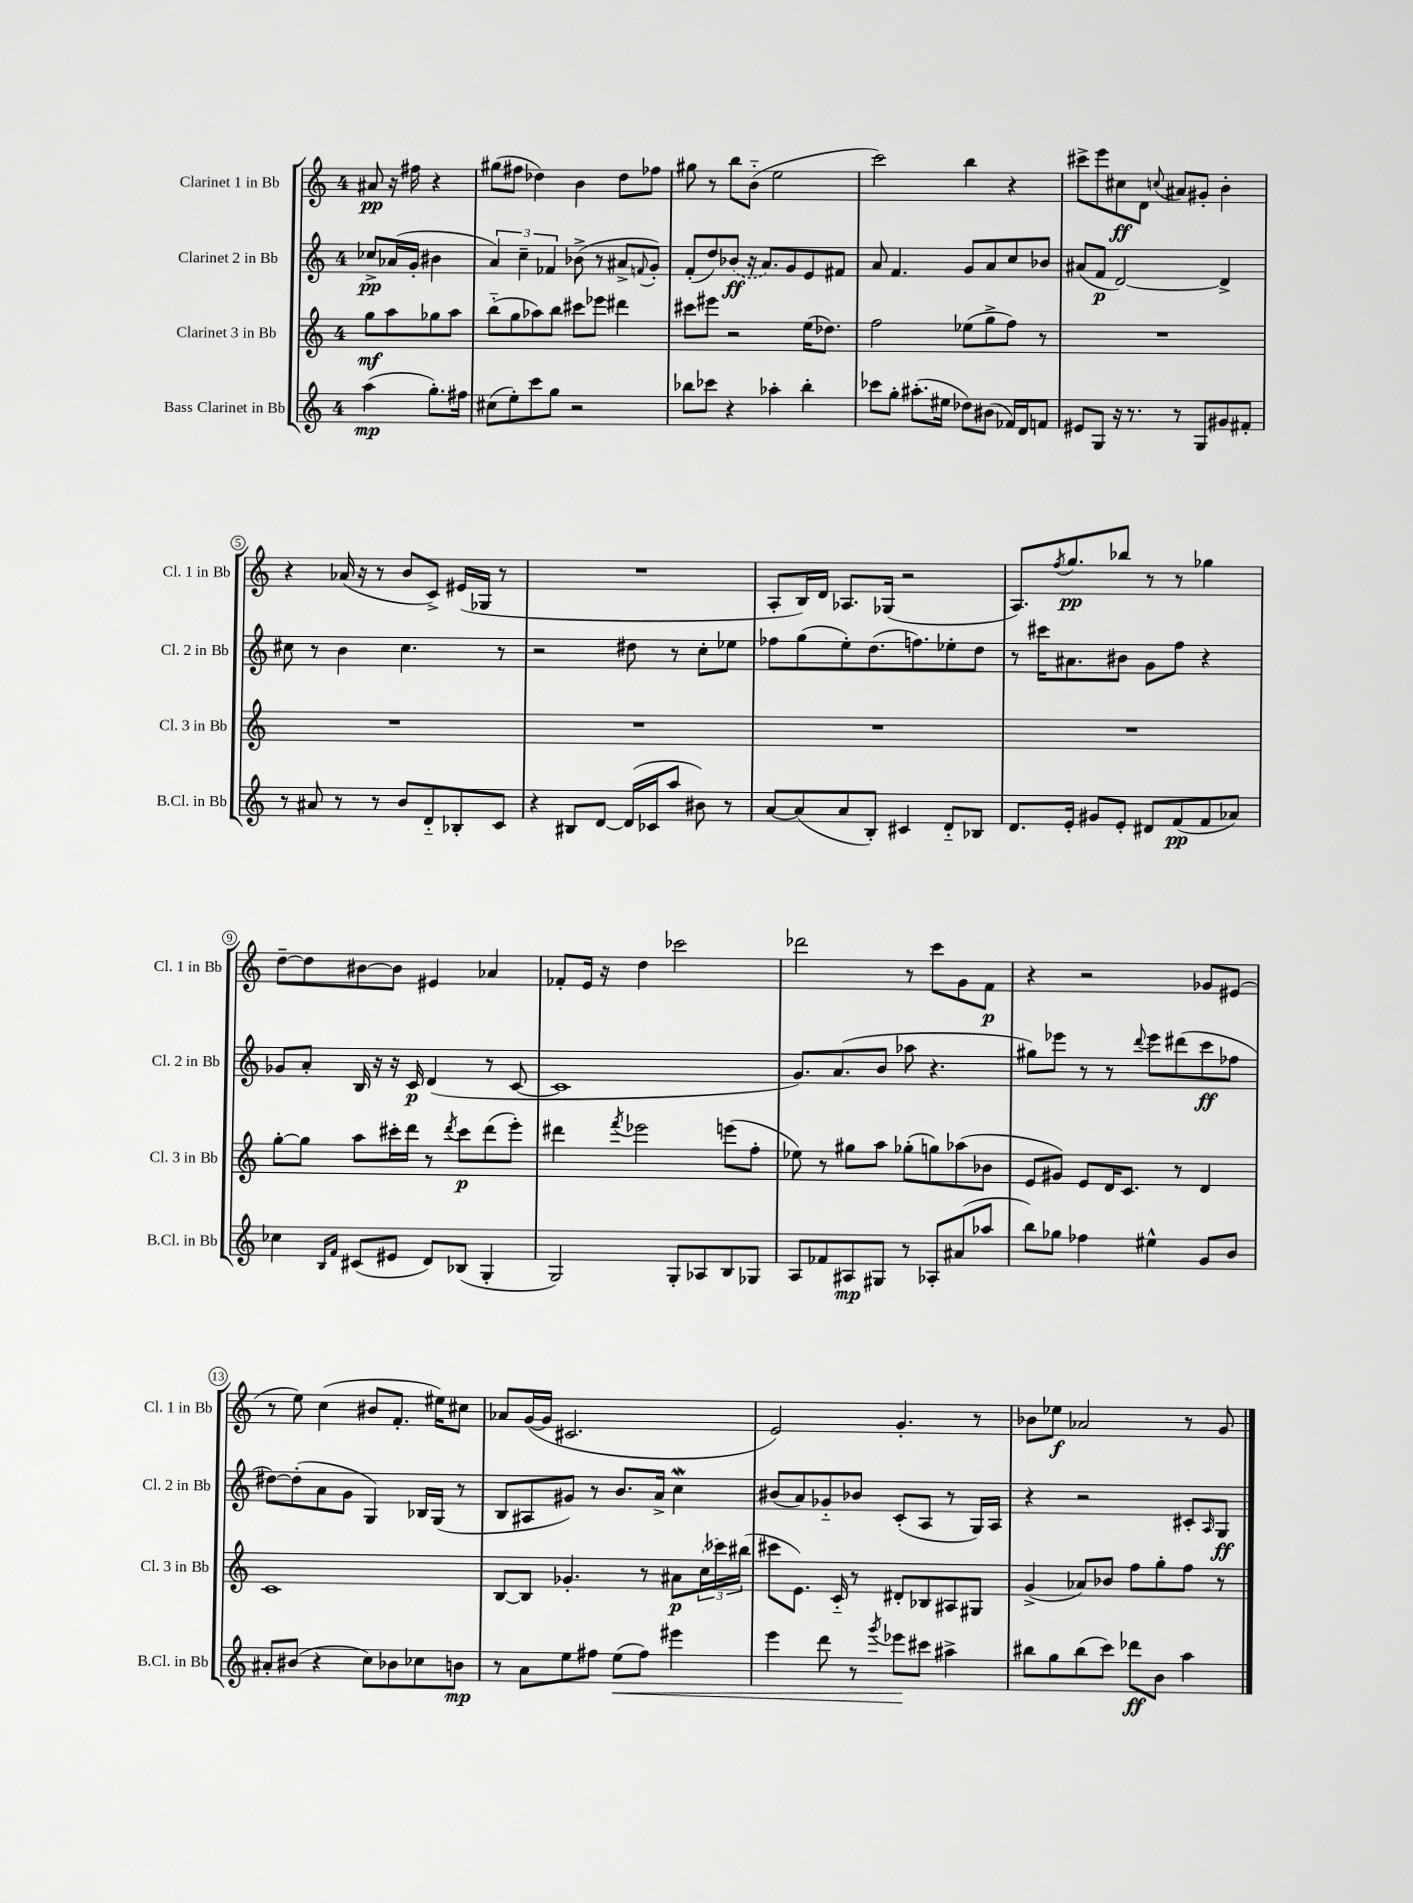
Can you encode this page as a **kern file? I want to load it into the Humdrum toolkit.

**kern	**kern	**kern	**kern
*staff4	*staff3	*staff2	*staff1
*clefG2	*clefG2	*clefG2	*clefG2
*k[]	*k[]	*k[]	*k[]
*M4/4	*M4/4	*M4/4	*M4/4
(4aa\	8gg\L	8cc-^/L	8a#/
.	8aa\	(16a-/L	16r
.	.	16g'/JJ	16ff#\
8.gg'\L)	8gg-\	4b#\	4r
.	8aa\J	.	.
16ff#\Jk	.	.	.
=	=	=	=
(8cc#\L	(8bb'~\L	6a/)	(8gg#\L
8ee'\)	8gg\	.	8ff#\J
.	.	6cc~\	.
8ccc\	8aa-\)	.	4dd-\)
.	.	6f-/	.
8gg\J	8bb\J	.	.
2r	8ccc#\L	(8b-^\	4b\
.	8eee-\J	8r	.
.	4ddd#\	8a#^/L	8dd-\L
.	.	8qqf/	.
.	.	8g'/J)	8ff-\J
=	=	=	=
8bb-\L	8ccc#\L	(8f'/L	8gg#\
8ccc-\J	8eee#\J	8dd/)	8r
4r	2r	(8b-/J	8bb\L
.	.	16r	(8b'~\J
.	.	8.a/L)	.
4aa-'\	.	.	2ee\
.	.	8g/	.
4bb-'\	(16ee\LK	8e/	.
.	8.dd-\J)	.	.
.	.	8f#/J	.
=	=	=	=
8ccc-\L	2ff\	8a/	2ccc\)
8gg'\J	.	4.f/	.
(8.aa#'\L	.	.	.
16ee#\Jk	.	.	.
8dd-\L)	(8ee-\L	8g/L	4bb\
(8b#\J	8gg^\	8a/	.
16f-/LL)	8ff\J)	8cc/	4r
16d/J	.	.	.
8f/J	8r	8b-/J	.
=	=	=	=
8e#/L	1r	(8a#/L	8ccc#^\L
8G/J	.	8f/J	8eee\
16r	.	[2d/)	8cc#\
8.r	.	.	.
.	.	.	8d\J
.	.	.	8qqcc/
8r	.	.	8a#/L
8G/L	.	.	8g#'/J
8g#/	.	4d^/]	4b'\
8f#'/J	.	.	.
=	=	=	=
8r	1r	8cc#\	4r
8a#/	.	8r	.
8r	.	4b\	(16a-/
.	.	.	16r
8r	.	.	8r
8b/L	.	4.cc#\	8b/L
8d'~/	.	.	8c^/J)
8B-'/	.	.	(16e#/LL
.	.	.	16G-/JJ
8c/J	.	8r	8r
=	=	=	=
4r	1r	2r	1r
8B#/L	.	.	.
[8d/J	.	.	.
(16d/]LL	.	8dd#\	.
16c-/J	.	.	.
8aa/J	.	8r	.
8b#\)	.	8cc'\L	.
8r	.	8ee-\J	.
=	=	=	=
[8a/L	1r	8ff-\L	8A'/L
(8a/]	.	(8gg\	16B/L)
.	.	.	16d/JJ
8a/	.	8ee'\)	8.A-/L
8B'/J)	.	(8.dd\	.
.	.	.	(16G-/Jk
4c#/	.	.	2r
.	.	8.ff\)	.
8d'~/L	.	8ee-'\	.
8B-/J	.	8dd\J	.
=	=	=	=
8.d/L	1r	8r	8.A/L)
.	.	16ccc#\LK	.
.	.	.	8qff/
16e'/Jk	.	8.a#\	8.gg/
8g#/L	.	.	.
8e'/J	.	8b#\J	8bb-/J
8d#/L	.	8g\L	8r
(8f/	.	8ff\J	8r
8f/	.	4r	4gg-\
8a-/J)	.	.	.
=	=	=	=
4cc-\	[8gg'\L	8g-/L	[8dd~\L
.	8gg\]J	8a'/J	8dd\]
16qqB/LL	.	.	.
16qqf/JJ	.	.	.
(8c#/L	8aa\L	16B/	[8b#\
.	.	16r	.
8e#/J	16ccc#'\L	16r	8b#\]J
.	16ddd\JJ	16c/	.
8d/L)	8r	(4d/	4e#/
.	8qddd/	.	.
(8B-/J	8ccc#\L	.	.
4G'/	(8ddd\	8r	4a-/
.	8eee'\J)	[8c/	.
=	=	=	=
2G/)	4ddd#\	1c]	8f-'/L
.	.	.	16e/Jk
.	.	.	16r
.	8qfff/	.	.
.	2eee-\	.	4dd\
8G'/L	.	.	2ccc-\
8A-/	.	.	.
8B/	(8eee\L	.	.
8G-/J	8ff'\J	.	.
=	=	=	=
8A/L	8ee-\)	8.g/L)	2ddd-\
8f-/	8r	.	.
.	.	(8.a/	.
8A#/	8gg#\L	.	.
8G#/J	8aa\J	8b/J	.
8r	(8gg-'\L	8aa-\	8r
8A-'/L	8gg\)	4.r	8ccc\L
(8a#/	(8aa-\	.	8g\
8aa-/J	8b-\J	.	8f\J
=	=	=	=
8bb\L)	8e/L	8gg#\L)	4r
8gg-\J	8g#/J)	8eee-\J	.
4ff-\	8e/L	8r	2r
.	16d/K	8r	.
.	8.c/J	.	.
.	.	8qqddd/	.
4ee#^^\	.	8eee-\L	.
.	8r	(8ddd#\	.
8g/L	4d/	8ccc\	8g-/L
8b/J	.	8ff-\J	(8e#/J
=	=	=	=
8a#'/L	1c	[8dd#\L)	8r
(8b#/J	.	(8dd#'\]	8ee\)
4r	.	8a\	(4cc\
.	.	8g\J	.
8cc\L)	.	4G/)	8b#/L
8b-\	.	.	8.f'/J
8cc-\	.	16B-/LL	.
.	.	(16G/JJ	16ee#\LK)
8b\J	.	8r	8cc#\J
=	=	=	=
8r	[8B/L	8B/L	8a-/L
8a\L	8B/]J	8A#/	([16g/L
.	.	.	16g/]JJ
8ee\	4.g-'/	8g#/J)	2.c#/
8ff#\J	.	8r	.
(8ee\L	.	8.b/L	.
8ff#\J)	8r	.	.
.	.	16a^/Jk	.
4eee#\	8a#\L	4cc\	.
.	(24cc\L	.	.
.	24ccc-\)	.	.
.	(24bb#\JJ	.	.
=	=	=	=
4eee\	8ccc#\L	(8b#/L	2e/)
.	8.e\J)	8a/)	.
8ddd\	.	8g-'~/	.
.	16c'~/	.	.
8r	8r	8b-/J	.
8qggg/	.	.	.
8eee-\L	8d#'/L	(8c'/L	4.g'/
8ccc#\J	8B-/	8A/J	.
4aa#^\	8A#/	8r	.
.	8G#/J	16G/LL)	8r
.	.	16A/JJ	.
=	=	=	=
8bb#\L	(4g^/	4r	8b-\L
8gg\	.	.	8ee-\J
(8bb#\	8a-/L)	2r	2a-/
8ccc\J)	8b-/J	.	.
8ddd-\L	8ff\L	.	.
8b\J	8gg'\	.	.
4aa\	8ff\J	8c#'/L	8r
.	.	16qqA/	.
.	8r	8G/J	8g/
==	==	==	==
*-	*-	*-	*-
